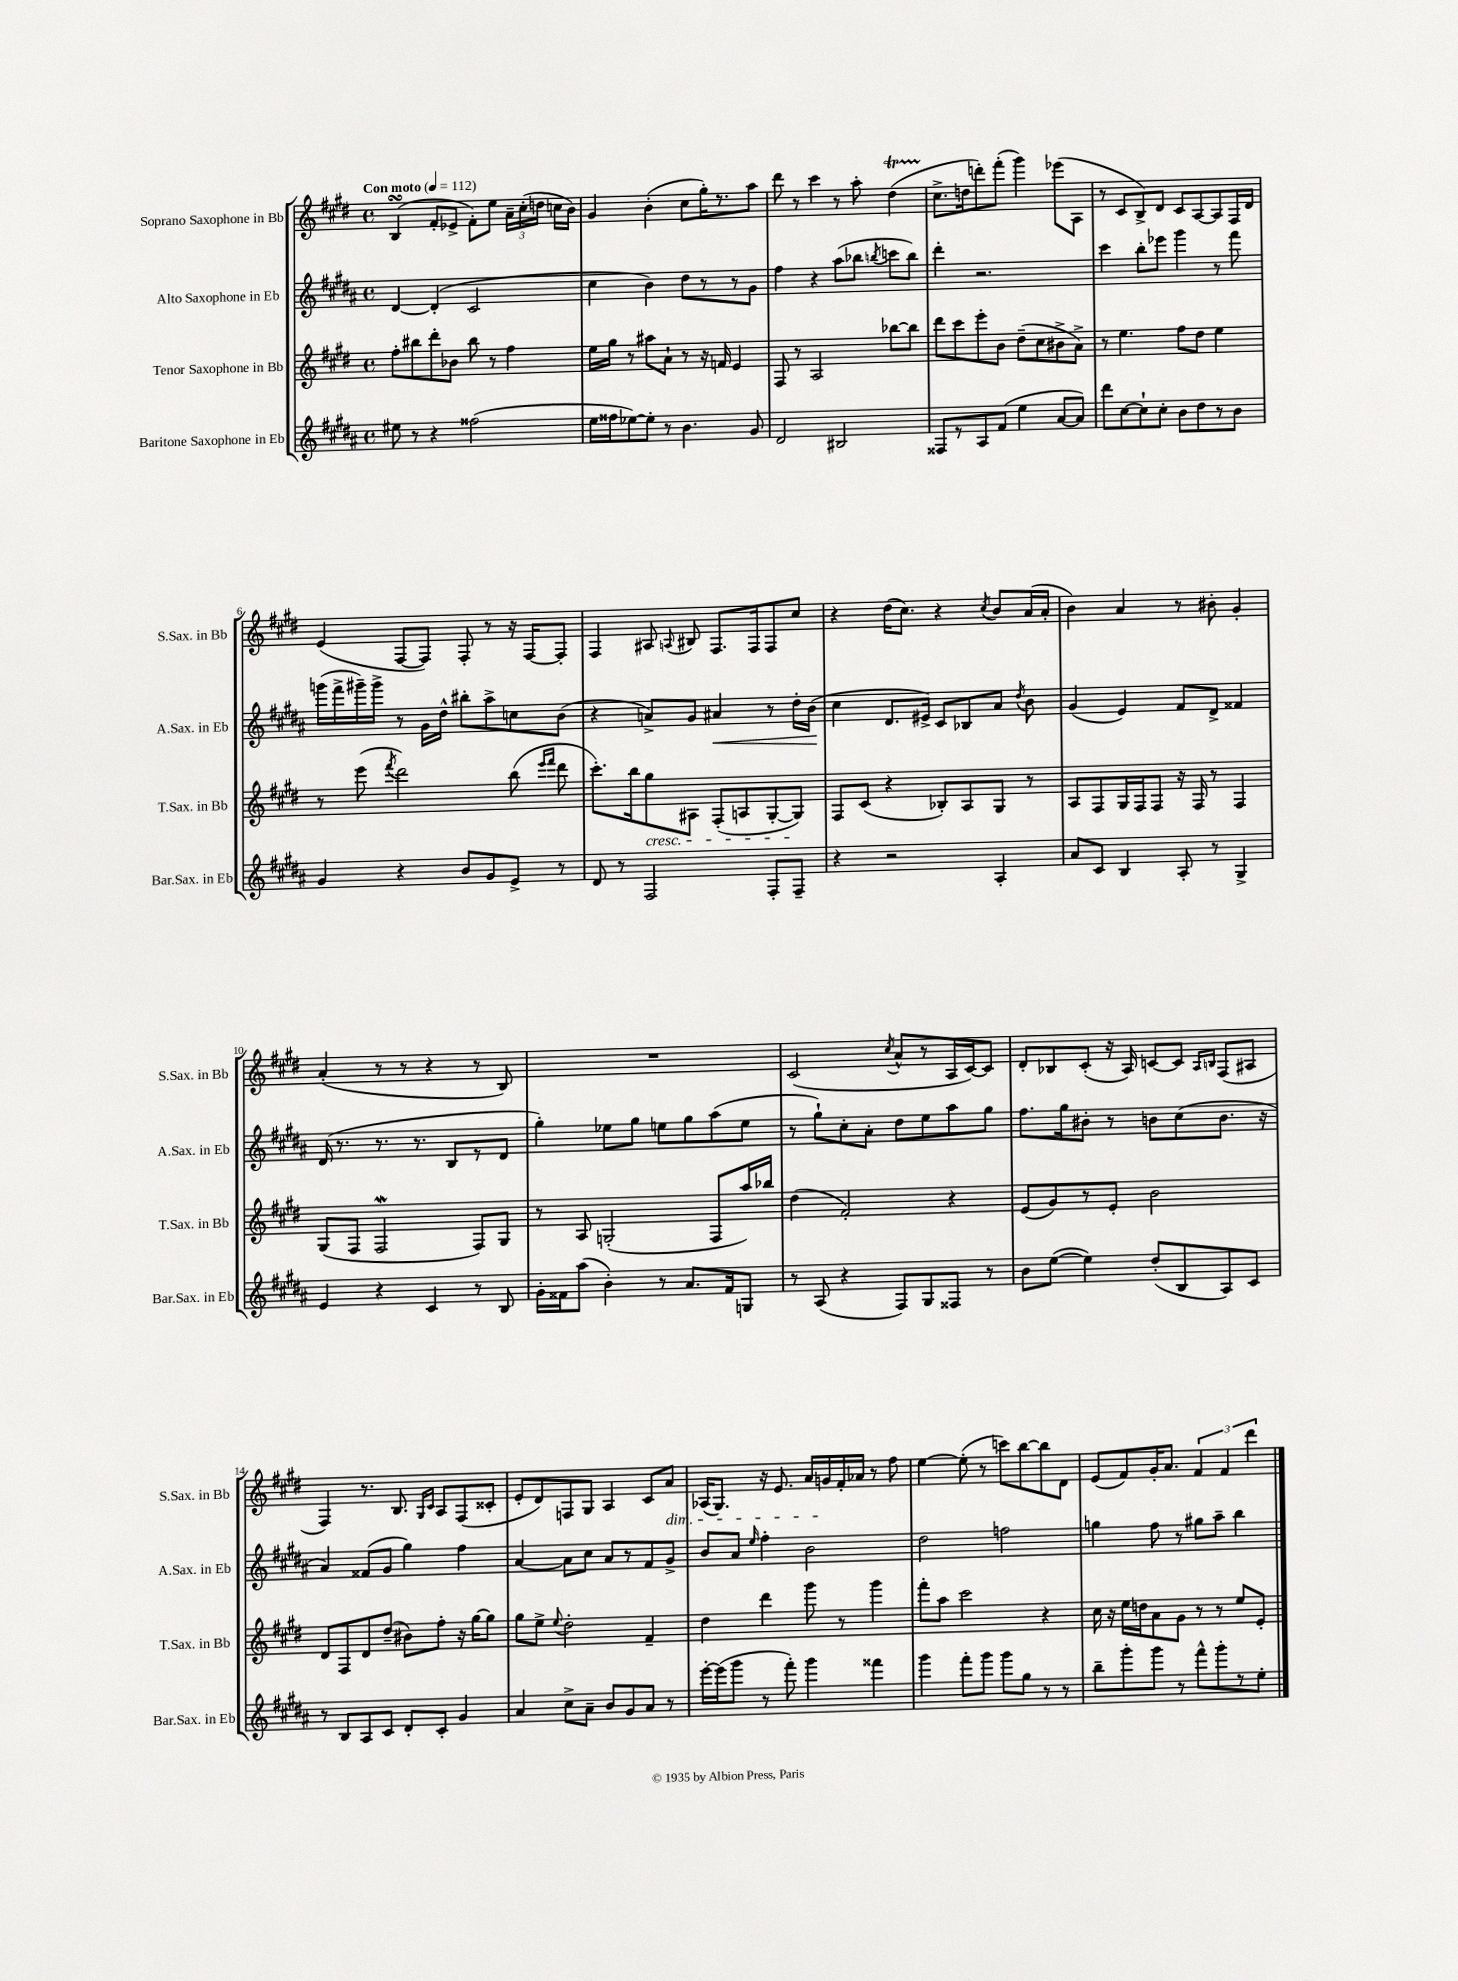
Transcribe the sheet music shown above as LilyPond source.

<<
\new StaffGroup <<
\new Staff = "s0" \with { instrumentName = "Soprano Saxophone in Bb" shortInstrumentName = "S.Sax. in Bb" } {
    \clef treble \key e \major \defaultTimeSignature \time 4/4 \tempo "Con moto" 4 = 112
    \autoBeamOff b4\turn( fis'8[-. ees'8]-> fis'8[-.) e''8] \tuplet 3/2 { a'16[-- cis''16-.( d''16] } c''16[ b'16]) |
    gis'4 b'4-.( cis''8[ gis''16-.) r8. a''8] |
    dis'''8 r8 cis'''4 r8 a''8-. dis''4\startTrillSpan( |
    cis''8.[->\stopTrillSpan d''16 d'''8-.) fis'''8]-.( gis'''4) ees'''8[( a8] |
    r8 cis'8[ b8->) dis'8] cis'8[ a8~ a8 fis16 dis'16] |
    e'4( fis8[~ fis8]) fis8-. r8 r16 fis16[~ fis8]-. |
    fis4 ais8 \appoggiatura { a8 } bis8 fis8.[ fis16 fis8 cis''8] |
    r4 dis''16[( cis''8.]) r4 \acciaccatura { cis''8 } b'8[ a'16( a'16]-. |
    b'4) a'4 r8 bis'8-. gis'4-. |
    a'4-.( r8 r8 r4 r8 b8) |
    R1 |
    cis'2( \acciaccatura { cis''8 } a'8[-^ r8 a16 cis'16~) cis'8] |
    dis'8[-. bes8 cis'8]-.( r16 a16) c'8[~ c'8] \grace { a16[ b16] } fis8[( ais8] |
    fis4) r8. b8. \grace { gis16[ cis'16] } a8[ fis8( cisis'8]-. |
    e'8[-. dis'8) f8 gis8] a4 cis'8[ a'8]\dim |
    aes16[( gis8.]) r16 e'8. a'16[ g'16\! fis'16-. aes'16] r8 fis''8 |
    e''4~ e''8-.( r8 c'''8[) b''8~ b''8 dis'8] |
    e'8[( fis'8) gis'16-. a'8.] \tuplet 3/2 { fis'4 fis'4 dis'''4 } \bar "|." |
}
\new Staff = "s1" \with { instrumentName = "Alto Saxophone in Eb" shortInstrumentName = "A.Sax. in Eb" } {
    \clef treble \key b \major \defaultTimeSignature \time 4/4
    \autoBeamOff dis'4~ dis'4-.( cis'2 |
    cis''4 b'4) dis''8[ r8 r8 gis'8] |
    fis''4 r4 ais''8[( bes''8] \acciaccatura { b''8 } c'''8[ b''8]) |
    dis'''4-. r2. |
    cis'''4 b''8[-. ees'''8] gis'''4 r8 fis'''8 |
    g'''16[( fis'''16-> gis'''16--) gis'''16]-> r8 gis'16[ dis''16]-^ bis''8[-. ais''8-> c''8 b'8]( |
    r4 a'8[->) gis'8] ais'4\< r8 dis''16[-. b'16]\!( |
    cis''4 dis'8.[ eis'16]->) cis'8[ bes8 ais'8] \acciaccatura { dis''8 } b'8 |
    gis'4( e'4) fis'8[ dis'8]-> fisis'4 |
    dis'16( r8. r8. r8. b8[ r8 dis'8] |
    gis''4-.) ees''8[ gis''8] e''8[ gis''8 ais''8( e''8] |
    r8 gis''8[-!) cis''8-. ais'8]-. dis''8[ e''8 ais''8 gis''8] |
    fis''8.[ gis''16 bis'8]-. r8 b'8[ cis''8( b'8.] r16 |
    ais'4) fisis'8[( gis'8] gis''4) fis''4 |
    ais'4~ ais'8[ cis''8] ais'8[ r8 fis'8 gis'8]-> |
    b'8[ ais'8] \grace { e''16 } fis''4-. b'2 |
    dis''2 f''2 |
    g''4 fis''8 r8 gis''8[ ais''8]-- b''4 \bar "|." |
}
\new Staff = "s2" \with { instrumentName = "Tenor Saxophone in Bb" shortInstrumentName = "T.Sax. in Bb" } {
    \clef treble \key e \major \defaultTimeSignature \time 4/4
    \autoBeamOff fis''8[-. bis''8 dis'''8-. bes'8] bis''8 r8 fis''4 |
    e''16[ gis''16] r8 ais''8[ a'8]-! r8 r16 f'16 e'4 |
    fis8 r8 a2 bes''8[~ bes''8] |
    dis'''8[ cis'''8 e'''8-. b'8] dis''8[--( cis''8 bis'8-> a'8]->) |
    r8 e''4. fis''8[ dis''8] e''4 |
    r8 e'''8( \acciaccatura { fis'''8 } dis'''2) b''8( \grace { e'''16[ fis'''16] } dis'''8 |
    cis'''8.[-.) b''16 gis''8\cresc ais8] fis8[-.( a8 gis8~-. gis8]\!) |
    fis8[ cis'8]( r4 bes8[-.) a8 gis8] r8 |
    a8[ fis8 gis16 fis16 fis8] r16 fis16 r8 fis4 |
    gis8[( fis8] fis2\mordent fis8[) gis8] |
    r8 a8 g2-.( fis8[ a''16) bes''16] |
    dis''4( fis'2-.) r4 |
    e'8[( gis'8) r8 e'8]-. b'2 |
    dis'8[ fis8 dis'8 dis''8]--( bis'8[) fis''8]-. r16 gis''16[~ gis''8] |
    gis''8[ e''8]-> \appoggiatura { e''8 } dis''2-. fis'4-- |
    dis''4 dis'''4 gis'''8 r8 gis'''4 |
    fis'''8[-. a''8] cis'''2 r4 |
    cis''16 r16 e''16[ d''16 a'8 gis'8] r8 r8 e''8[ e'8]-. \bar "|." |
}
\new Staff = "s3" \with { instrumentName = "Baritone Saxophone in Eb" shortInstrumentName = "Bar.Sax. in Eb" } {
    \clef treble \key b \major \defaultTimeSignature \time 4/4
    \autoBeamOff eis''8 r8 r4 fisis''2( |
    e''16[ fisis''16 ees''8~) ees''8]-. r8 b'4. gis'8 |
    dis'2 bis2 |
    fisis8[ r8 ais8 fis'8]( e''4 ais'8[~ ais'8]) |
    dis'''8[ cis''8~ cis''8-! cis''8]-. b'8[ dis''8 r8 b'8] |
    gis'4 r4 b'8[ gis'8 e'8]-> r8 |
    dis'8 r8 fis2 fis8[-. fis8]-- |
    r4 r2 ais4-. |
    ais'8[ cis'8] b4 ais8-. r8 gis4-> |
    e'4 r4 cis'4 r8 b8 |
    gis'16[-. fisis'16 ais''8]( b'4-.) r8 ais'8.[ fisis'16 g8] |
    r8 ais8( r4 fis8[) gis8 fisis8] r8 |
    b'8[ e''8]~( e''4) dis''8[-.( b8 ais8) cis'8] |
    r8 b8[ ais8 cis'8] dis'8[-. cis'8]-. gis'4 |
    ais'4 cis''8[-> ais'8]-- b'8[ gis'8 ais'8] r8 |
    e'''16[~-. e'''16( gis'''8] r8 fis'''8-.) gis'''4 fisis'''4 |
    gis'''4 fis'''8[-. gis'''8] gis'''8[ gis''8] r8 r8 |
    b''8[-- gis'''8-. gis'''8] r8 fis'''8[-^ gis'''8-. r8 e''8]-. \bar "|." |
}
>>
>>
